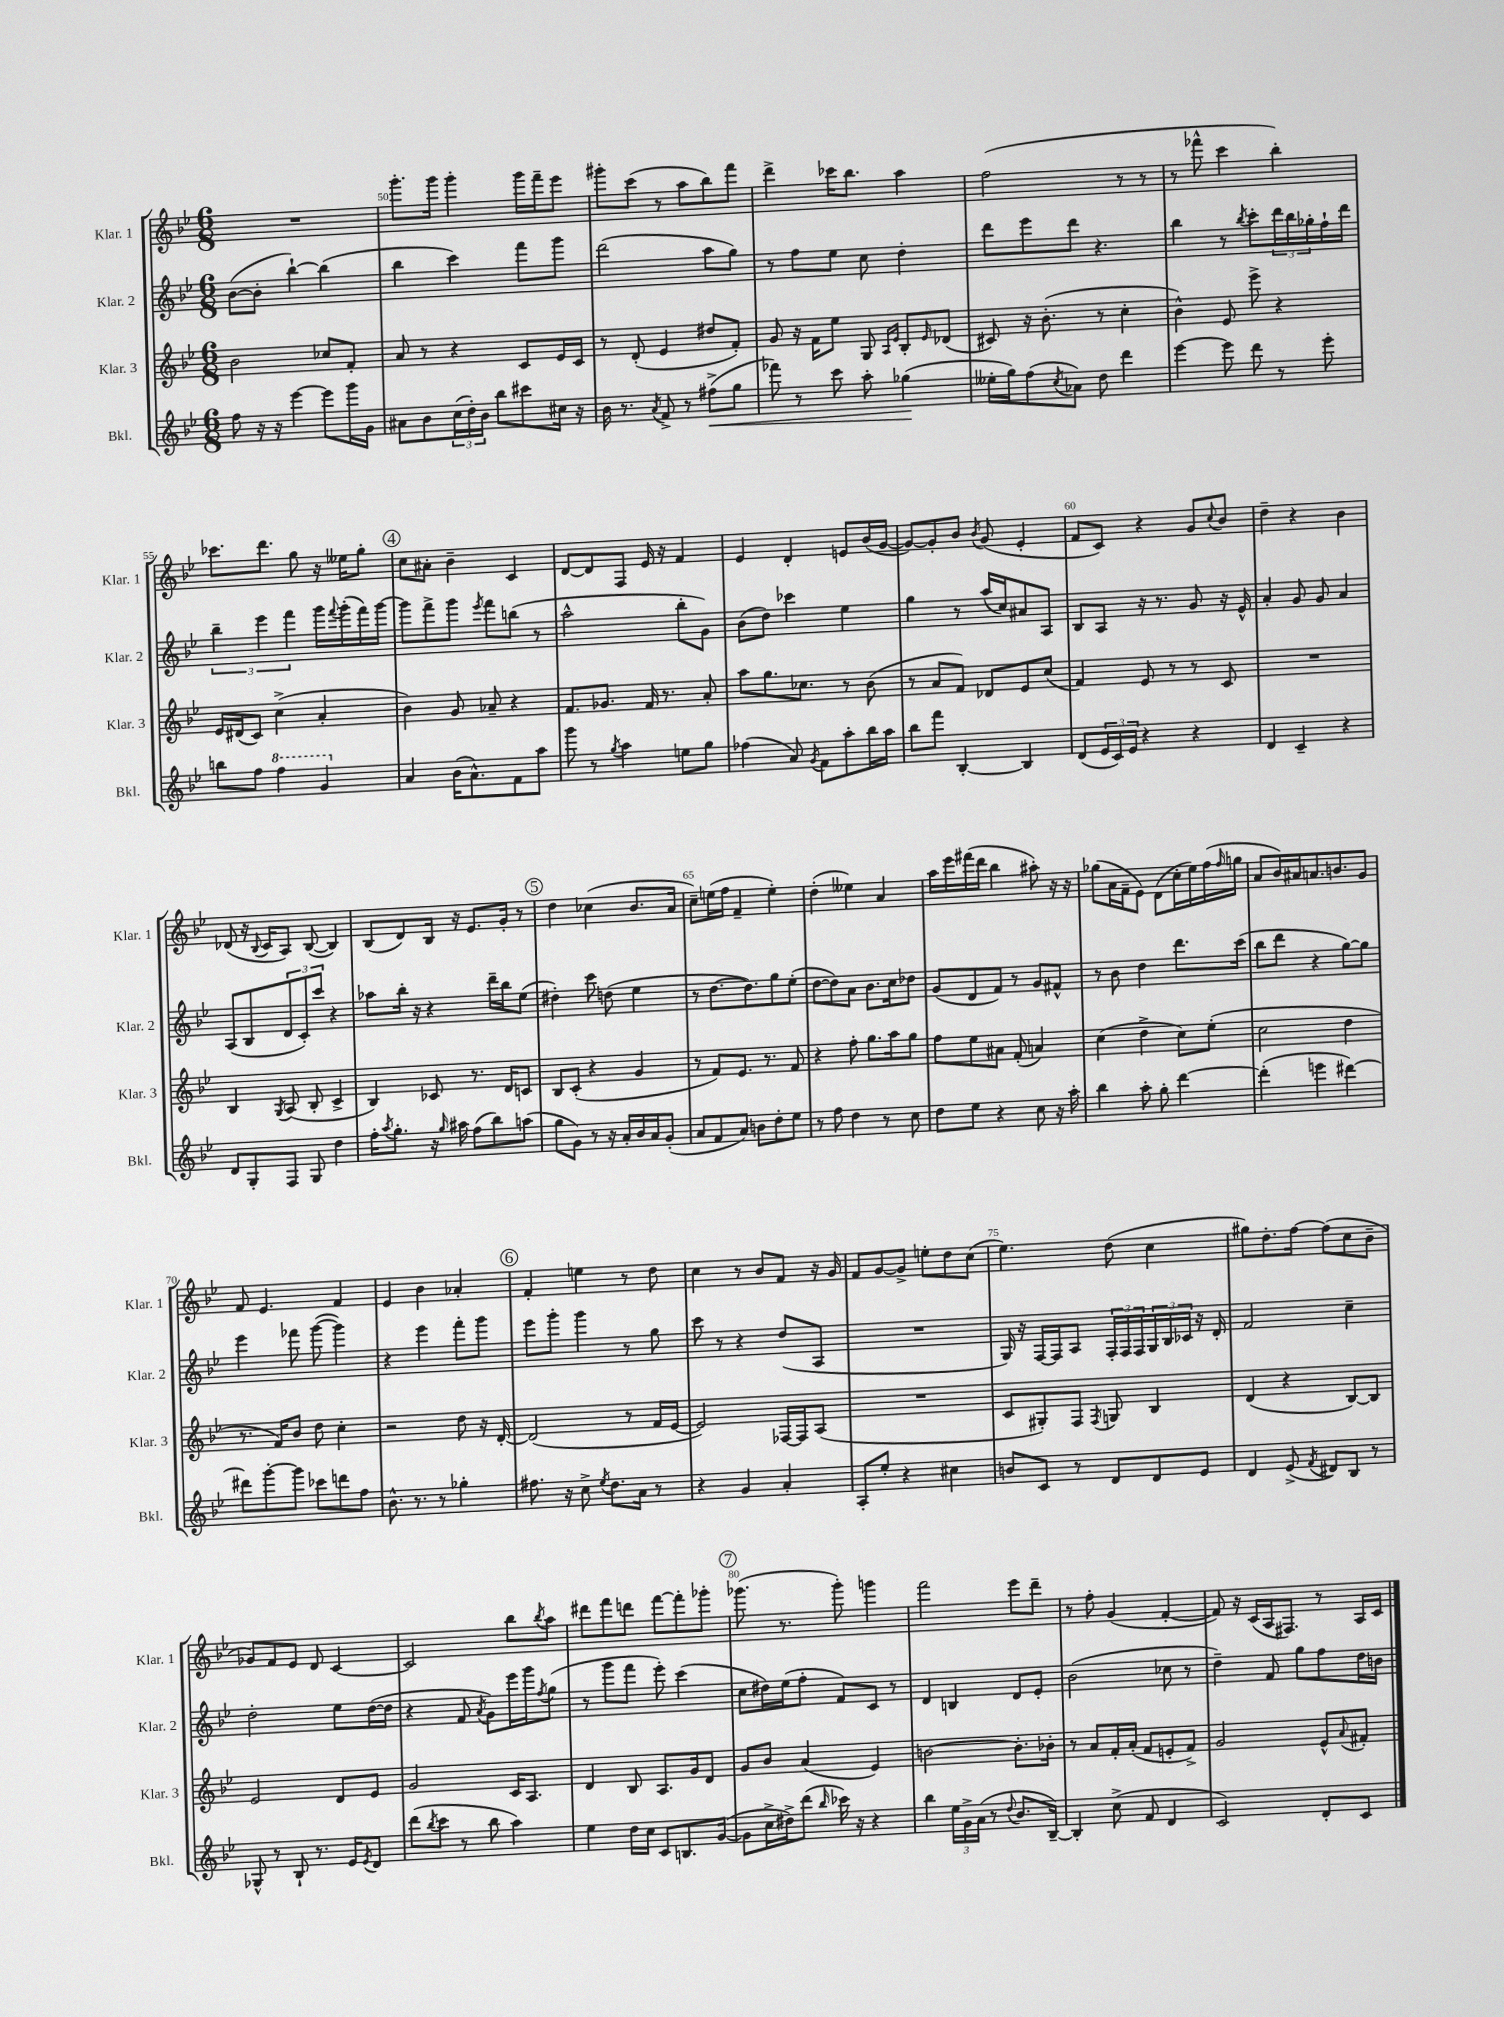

**kern	**kern	**kern	**kern
*staff4	*staff3	*staff2	*staff1
*clefG2	*clefG2	*clefG2	*clefG2
*k[b-e-]	*k[b-e-]	*k[b-e-]	*k[b-e-]
*M6/8	*M6/8	*M6/8	*M6/8
8ff	2b-	([8b-	2.r
16r	.	8b-']	.
16r	.	.	.
[4eee-	.	[4bb-`)	.
8eee-]	8cc-	(4bb-]	.
16ggg	8f'	.	.
16g	.	.	.
=	=	=	=
8a#	8a	4bb-	8.ggg'
8b-	8r	.	.
.	.	.	16ggg
(24cc	4r	4ccc)	4ggg'
24dd')	.	.	.
24b-	.	.	.
8bb-	.	.	.
8ccc#	8c	8fff	16ggg
.	.	.	16fff~
16cc#	16e-	8ggg	8eee-
16r	16c	.	.
=	=	=	=
16b-	8r	(2ddd	8ggg#'
8.r	.	.	.
.	(8d'	.	(8ccc
8qa	.	.	.
8f^	4e-	.	8r
8r	.	.	8aa
(8ff#^	8dd#	8aa	8bb-)
8gg	8f')	8gg)	8fff
=	=	=	=
8fff-)	8g	8r	4ddd^
8r	16r	8ff	.
.	16f	.	.
8ccc	8ee-	8ee-	16ccc-
.	.	.	8.bb-
8aa'	8G	8cc	.
.	16qqA	.	.
.	16qqe-	.	.
(4gg-	8B-'	4dd'	4aa
.	16qqe-	.	.
.	(8d-	.	.
=	=	=	=
16ee--'	8c#)	8ddd	(2ff
16gg)	.	.	.
(8ff	16r	8eee-	.
.	(8.b-'	.	.
8qcc	.	.	.
8a-)	.	8ddd	.
8dd	8r	4.r	.
4ddd	4cc'	.	8r
.	.	.	8r
=	=	=	=
[4eee-	4b-^^)	4bb-	8r
.	.	.	8fff-^^
8eee-]	8e-	8r	4ccc
.	.	8qbb-	.
8ddd	8eee-^	8ccc'	.
8r	4r	24ddd	4bb-')
.	.	24bb-	.
.	.	24gg-'	.
8eee-'	.	16ff`	.
.	.	16ddd	.
=	=	=	=
8bb	16e-	6bb-~	8.ccc-
.	(16d#	.	.
8ff	8c)	.	.
.	.	6eee-	.
.	.	.	8.ddd
4fff	(4cc^	.	.
.	.	6fff	.
.	.	.	8gg
4gg	4a'	16ggg	16r
.	.	8qqfff	.
.	.	(16ggg'	16ee--
.	.	16fff)	8gg'
.	.	[16ggg	.
=	=	=	=
4a	4b-)	8ggg]	8cc
.	.	8fff^	8a#'
(16b-	8g	8ggg	4b-~
8.a^^)	.	.	.
.	.	8qeee-	.
.	8a-~	8fff	.
8f	4r	(8bb	4c
8aa	.	8r	.
=	=	=	=
8ggg	8.f	2aa^^	[8d
8r	.	.	8d]
.	8.g-	.	.
8qgg	.	.	.
4aa	.	.	8F
.	16f	.	16e-
.	8.r	.	16r
8ee	.	8bb-'	4f
8gg	8a'	8g)	.
=	=	=	=
(4ff-	8aa	(8b-	4e-
.	8.gg	8dd)	.
8a)	.	4ccc-	4d'
.	8.cc-	.	.
8qg	.	.	.
8f	.	.	.
8aa'	8r	4ee-	8e
16bb-	(8b-	.	(16b-
16aa	.	.	[16g
=	=	=	=
8bb-	8r	4gg	8g_)
8fff	8a	.	8g']
[4B-'	8f)	8r	8b-
.	.	.	8qb-
.	8d-	(16aa	(8g
.	.	16cc)	.
4B-]	8e-	8a#	4e-'
.	(8cc	8A	.
=	=	=	=
(8d	4f)	8B-	8f
24e-	.	8A	8c)
24c)	.	.	.
24e-	.	.	.
4r	8e-	16r	4r
.	.	8.r	.
.	8r	.	.
4r	8r	8g	8g
.	.	.	8qqcc
.	8c	16r	8b-
.	.	16e-^^	.
=	=	=	=
4d	2.r	4a'	4dd~
4c~	.	8g	4r
.	.	8g	.
4r	.	4a	4b-
=	=	=	=
8d	4B-	(8A	(8d-
8G'	.	8B-	16r
.	.	.	8qqB-
.	.	.	16c
.	8qG	.	.
8F	(8A	12d	8A)
.	.	12c')	.
8G	8B-'	.	([8B-
.	.	12ccc	.
4dd	4c^	4r	4B-])
=	=	=	=
16ff'	4B-)	8aa-	(8B-
8qaa	.	.	.
8.gg'	.	.	.
.	.	16bb-'	8d)
.	.	16r	.
16r	8c-	4r	16B-
16qqgg	.	.	.
16aa#	.	.	16r
(8ff	8.r	.	8.e-
8bb-)	.	16ddd~	.
.	16d	16bb-	16g'
(8aa	8c	(8ee-	8r
=	=	=	=
8gg	8B-	4dd#')	4dd
8g)	(8c'	.	.
8r	4r	8ccc	(4cc-
16r	.	(8dd	.
16a'	.	.	.
16b-	4g	4ee-	8.b-
16a	.	.	.
(8g'	.	.	.
.	.	.	16a
=	=	=	=
8a	8r	8r	8cc~)
8f	8f)	[8.dd	(16ee
.	.	.	16ff
8a)	8.e-	.	4f~
.	.	8.dd])	.
8b	.	.	.
.	8.r	.	.
8dd'	.	8gg	4ee')
8ee-	8f	(8ee-'	.
=	=	=	=
8r	4r	[8dd	(4dd'
8ff	.	8dd])	.
4dd	8ff'	8a	4ee--)
.	8.gg	8.b-	.
8r	.	.	4a
.	16aa	16cc	.
8cc	8gg	8dd-	.
=	=	=	=
8dd	8ff	(8g	16aa
.	.	.	16eee-
8ee-	8ee-	8d	(16fff#
.	.	.	16ddd
4r	8a#	8f)	4bb-
.	(8f'	8r	.
8cc	4a)	8g	8aa#')
16r	.	8f#^^	16r
16aa'	.	.	16r
=	=	=	=
4bb-	(4cc	8r	(8gg-
.	.	8b-	16a
.	.	.	16f~
8aa'	4dd^	4dd	8e-)
8gg'	.	.	(8d
[4ddd	8cc)	8.ddd	16cc'
.	.	.	16ee-)
.	(8ee-'	.	(16ff
.	.	.	16qqff
.	.	(16ccc	16gg
=	=	=	=
(4ddd']	2cc	8bb-	8a
.	.	8ddd	16b-)
.	.	.	16a#
4eee	.	4r	8.a
.	.	.	8.b
[4ddd#)	4dd	[8gg)	.
.	.	8gg]	8g
=	=	=	=
8ddd#]	8.r	4eee-	8f
[8ggg'	.	.	4.e-
.	16f)	.	.
8ggg]	8b-	8fff-	.
8ccc-	8dd	([8ggg	.
8ddd	4cc'	4ggg])	4f
8ff	.	.	.
=	=	=	=
8.b-^^	2r	4r	4e-
8.r	.	.	.
.	.	4eee-	4b-
8r	.	.	.
4gg-'	8dd	8fff'	4a-'
.	16r	8ggg	.
.	[16d'	.	.
=	=	=	=
8.ff#	(2d]	8eee-	4f'
.	.	8ggg'	.
16r	.	.	.
8cc^	.	4ggg	4ee
8qee-	.	.	.
8.dd	.	.	.
.	8r	8r	8r
16a	.	.	.
8r	16f	8gg	8dd
.	[16e-	.	.
=	=	=	=
4r	2e-])	8ccc	4cc
.	.	8r	.
4g	.	4r	8r
.	.	.	8b-
4a'	[16F-	(8dd	8f
.	16F-]	.	.
.	(8A	8A	16r
.	.	.	16g
=	=	=	=
8A'	2.r	2.r	8f
8ee-'	.	.	[8g
4r	.	.	8g^]
.	.	.	8ee'
4cc#	.	.	8dd
.	.	.	(8cc
=	=	=	=
8b	8c	16G)	4.ee-)
.	.	16r	.
8c	8G#')	[16F	.
.	.	16F]	.
8r	8F	8A	.
.	8qF	.	.
8d	8G	24F'	(8dd
.	.	24F	.
.	.	24F	.
8d	4B-	24G	4cc
.	.	24B-	.
.	.	24c-	.
8e-	.	16r	.
.	.	16d'	.
=	=	=	=
4d	(4d	2f	8gg#)
.	.	.	8.dd'
(8e-^	4r	.	.
.	.	.	[16ff
8qf	.	.	.
8d#)	.	.	(8ff]
8B-	[8B-)	4cc~	8cc
8r	8B-]	.	8b-~
=	=	=	=
8G-^^	2e-	2dd'	8g-)
8r	.	.	8f
8B-`	.	.	8e-
8.r	.	.	8d
.	8d	8ee-	[4c
16e-	.	.	.
8qe-	.	.	.
8d	8e-	([16dd	.
.	.	16dd]	.
=	=	=	=
(8ddd	2g	4r	2c]
8qbb-	.	.	.
8ccc	.	.	.
8r	.	8f	.
.	.	8qa	.
8bb-	.	8g)	.
4aa)	16c	16eee-	8bb-
.	8.A	16ggg	.
.	.	8qff	8qbb-
.	.	(8gg	8aa
=	=	=	=
4ee-	4d	8r	8ddd#
.	.	8ggg	8fff
16dd	8B-	8fff	8ddd
16cc	.	.	.
8c	8.A	8eee-')	[8fff
8.B	.	(4ccc	8fff']
.	16g	.	.
.	8d	.	8ggg-'
([16g	.	.	.
=	=	=	=
8g]	8g	8cc	(8.ggg-
16cc^	8b-	16dd#)	.
16dd#^)	.	(16ee-	8.r
(8ddd	(4a	8ff'	.
16qqbb-	.	.	.
16ccc-)	.	8f)	8ggg-')
16r	.	.	.
4r	4e-)	8c	4ggg
.	.	8r	.
=	=	=	=
4bb-	[2b	4d	2fff
24ee-	.	4B	.
24g^	.	.	.
(24a	.	.	.
8r	.	.	.
8qqdd	.	.	.
8.b-	8.b']	8d	8eee-
.	.	8e-'	8ddd~
[16B-~)	16b-'	.	.
=	=	=	=
4B-']	8r	(2b-	8r
.	8a	.	8ff'
(8cc^	16f'	.	(4g
.	(16a'	.	.
8f	8f	.	.
4d	8e'	8cc-	[4f'
.	8f^)	8r	.
=	=	=	=
2c)	2g	4dd~)	8f])
.	.	.	16r
.	.	.	(16c
.	.	8f	16A
.	.	.	8.F#)
.	.	8gg	.
8d'	8e-^^	8ff	8r
.	8qqa	.	.
8c	8f#'	16dd	16A
.	.	16b	16c
==	==	==	==
*-	*-	*-	*-
